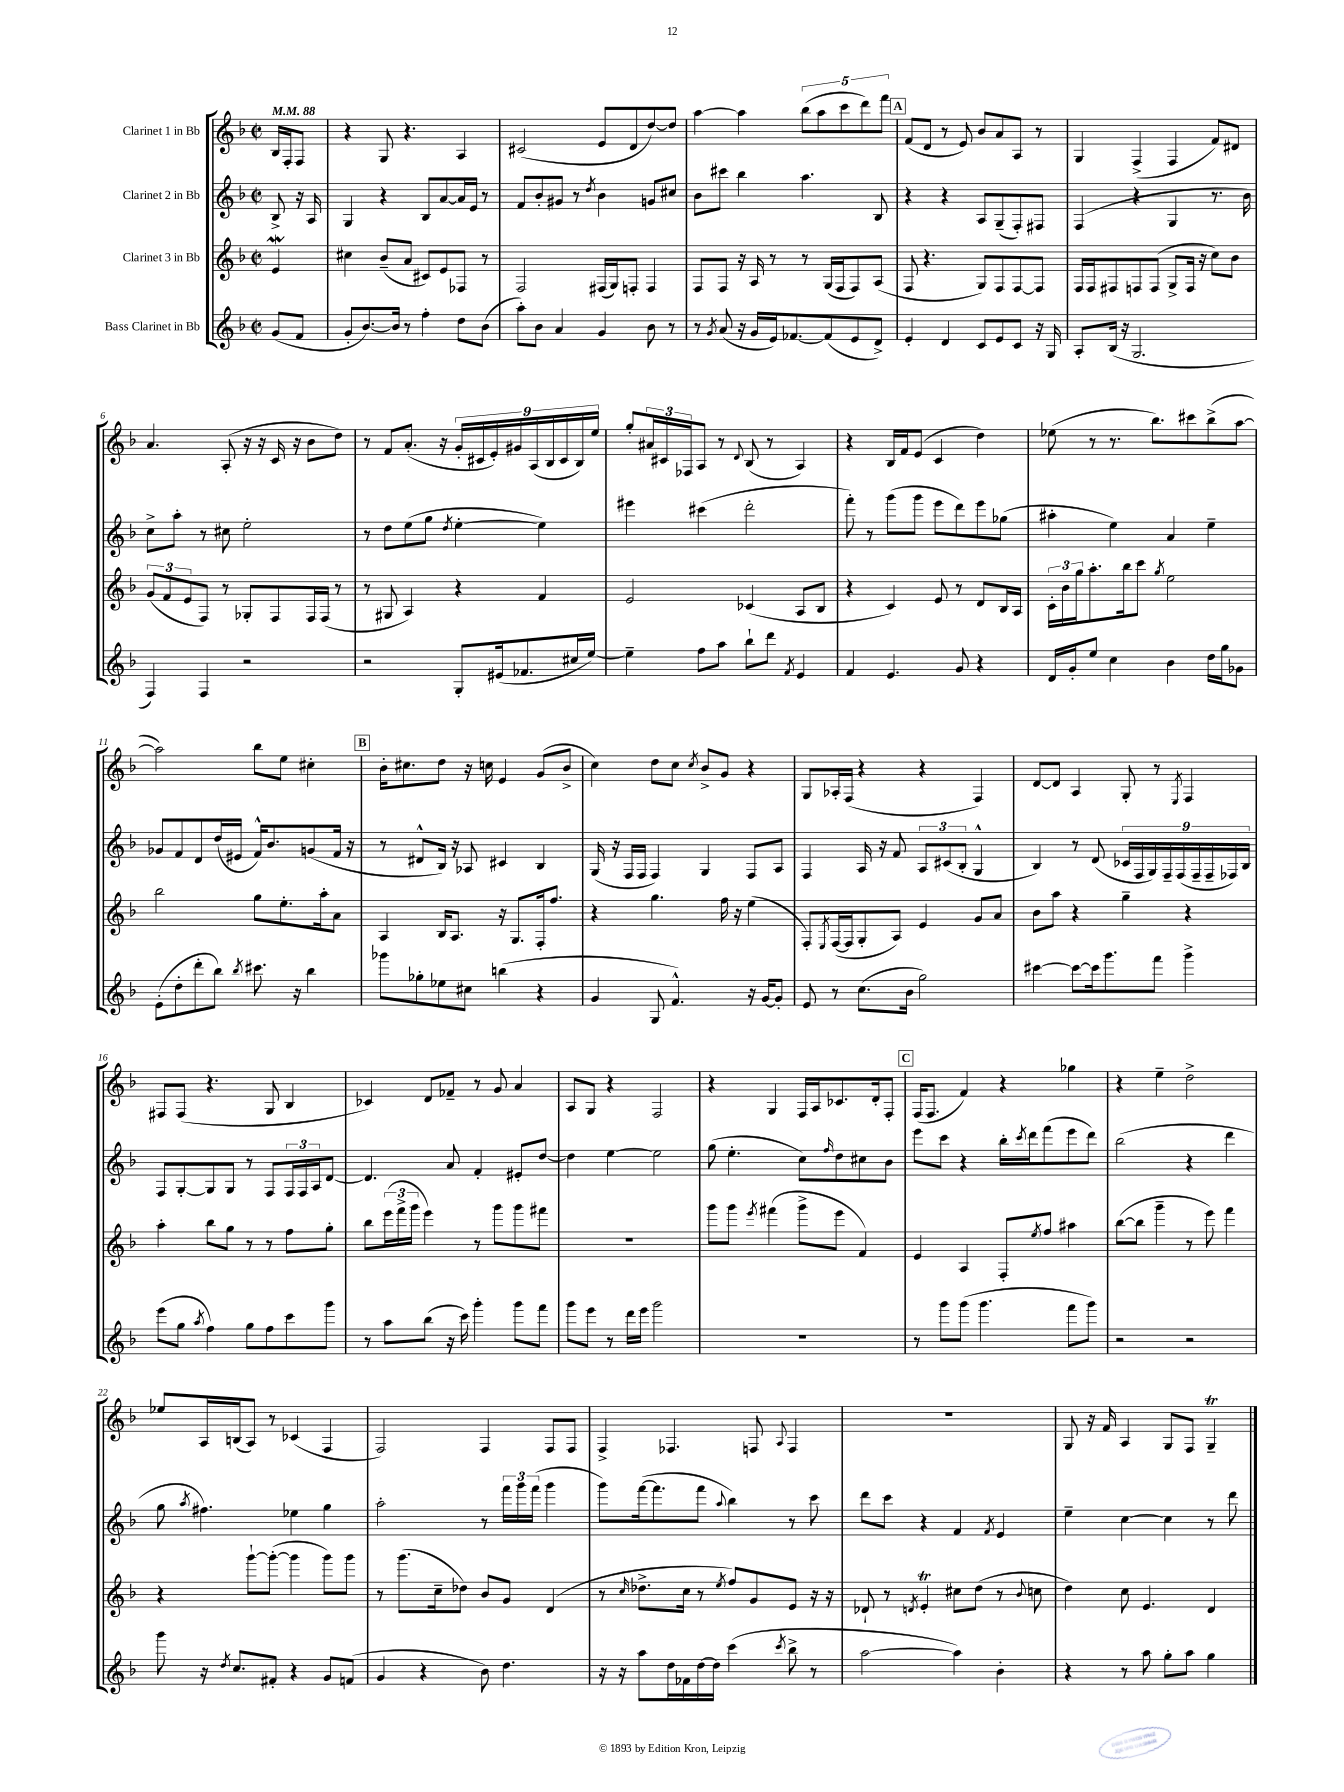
<<
\new StaffGroup <<
\new Staff = "s0" \with { instrumentName = "Clarinet 1 in Bb" } {
    \clef treble \key f \major \defaultTimeSignature \time 2/2 \partial 4 \tempo 4 = 88
    bes16 f16-. f8 |
    r4 g8 r4. a4 |
    cis'2( e'8 d'8 d''8~) d''8 |
    a''4~ a''4 \tuplet 5/4 { bes''8( a''8 c'''8 d'''8) f'''8 } |
    \mark \markup { \box "A" } f'8( d'8 r8 e'8) bes'8 a'8 a8 r8 |
    g4 f4->( f4 f'8) dis'8 |
    a'4. a8-.( r16 r16 c'16 r16 bes'8 d''8) |
    r8 f'8 a'8.-.( r16 \tuplet 9/8 { g'16-. cis'16 e'16-.) gis'16 a16( bes16 cis'16 bes16) e''16 } |
    g''8-. \tuplet 3/2 { ais'16 cis'16 fes16 } a8 r8 \appoggiatura { d'8 } bes8( r8 a4) |
    r4 bes16 f'16 e'8( c'4 d''4) |
    ees''8( r8 r8. bes''8.) cis'''8 bes''8->( a''8~ |
    a''2) bes''8 e''8 cis''4-. |
    \mark \markup { \box "B" } bes'16-. cis''8. d''8 r16 c''16 e'4 g'8( bes'8-> |
    c''4) d''8 c''8 \acciaccatura { c''8 } bes'8-> g'8 r4 |
    g8 aes16-. f16( r4 r4 f4) |
    d'8~ d'8 a4 g8-. r8 \acciaccatura { e8 } f4 |
    fis8 fis8( r4. g8 bes4 |
    ces'4) d'8 fes'8-- r8 g'8 a'4 |
    a8 g8 r4 f2 |
    r4 g4 f16 a16 ces'8. d'16-. f8-. |
    \mark \markup { \box "C" } f16( f8. f'4) r4 ges''4 |
    r4 e''4-- d''2-> |
    ees''8 a16 b16( a8) r8 ces'4( f4 |
    f2) f4 f8 f8 |
    f4-> fes4. f8 \appoggiatura { a8 } f4 |
    R1 |
    g8 r16 f'16 a4 g8 f8 g4--\trill \bar "|." |
}
\new Staff = "s1" \with { instrumentName = "Clarinet 2 in Bb" } {
    \clef treble \key f \major \defaultTimeSignature \time 2/2 \partial 4
    bes8-> r16 a16 |
    g4 r4 bes8 a'8~ a'16 e'16 r8 |
    f'8 bes'8-. gis'8 r8 \acciaccatura { d''8 } bes'4 g'8 cis''8 |
    bes'8 cis'''8 bes''4 a''4. bes8 |
    \mark \markup { \box "A" } r4 r4 a8 g8--( f8-.) fis8 |
    f4( r4 g4 r8. bes'16) |
    c''8-> a''8-. r8 cis''8 e''2-. |
    r8 d''8 e''8( g''8 \acciaccatura { d''8 } e''4~-. e''4) |
    eis'''4 cis'''4( d'''2-. |
    f'''8-.) r8 g'''8( g'''8 e'''8 d'''8) e'''8 ges''8( |
    ais''4-. e''4) a'4 e''4-- |
    ges'8 f'8 d'8 d''16( eis'16 f'16-^) bes'8. g'8( f'16 r16 |
    \mark \markup { \box "B" } r8 dis'8-^ bes16) r16 aes8 cis'4 bes4 |
    g16( r16 f16 f16 f4) g4 f8 a8 |
    f4 a16 r16 f'8 \tuplet 3/2 { a8 cis'8( bes8-. } g4-^ |
    bes4) r8 d'8( \tuplet 9/8 { ces'16 f16 g16) f16-- f16( f16-- f16-- fes16) bes16 } |
    f8 g8~-. g8 g8 r8 f8 \tuplet 3/2 { f16 f16 a16 } d'8~ |
    d'4. a'8 f'4-. eis'8-. d''8~ |
    d''4 e''4~ e''2 |
    g''8( e''4.-. c''8) \grace { f''16 } d''8 cis''8 bes'8 |
    \mark \markup { \box "C" } e'''8 c'''8 r4 bes''16-. \acciaccatura { c'''8 } d'''16 f'''8( e'''8 d'''8) |
    bes''2( r4 d'''4 |
    g''8 \acciaccatura { a''8 } fis''4.) ees''4 g''4 |
    a''2-. r8 \tuplet 3/2 { f'''16 g'''16 f'''16( } g'''4 |
    g'''8) f'''16~( f'''8. f'''8 \appoggiatura { a''8 } bes''4) r8 c'''8 |
    d'''8 c'''8 r4 f'4 \acciaccatura { f'8 } e'4 |
    e''4-- c''4~ c''4 r8 d'''8 \bar "|." |
}
\new Staff = "s2" \with { instrumentName = "Clarinet 3 in Bb" } {
    \clef treble \key f \major \defaultTimeSignature \time 2/2 \partial 4
    e'4\mordent |
    cis''4 bes'8--( a'8 cis'8) e'8 fes8 r8 |
    f2 fis16( g16) f8-. f4 |
    f8 f8 r16 a16 r8 r8 g16( f16 f8) a8( |
    \mark \markup { \box "A" } f8 r4. g8) f8 f8~ f8 |
    f16 f16 fis8 f8 f8( g8-> f16 r16 c''8) bes'8 |
    \tuplet 3/2 { g'8( f'8 e'8 } f8) r8 ges8-. f8 f16 f16( r8 |
    r8 gis8 a4) r4 f'4 |
    e'2 ces'4( a8 bes8 |
    r4 c'4) e'8 r8 d'8 bes16 a16 |
    \tuplet 3/2 { c'16-. bes'16 g''16 } a''8.-. bes''16 c'''8 \acciaccatura { g''8 } e''2 |
    bes''2 g''8 e''8.-. a''16-. a'8 |
    \mark \markup { \box "B" } a4 bes16 a8. r16 g8. f16-. f''8. |
    r4 g''4. f''16 r16 e''4( |
    f8-.) \acciaccatura { e8 } f16~( f16 g8-. a8) e'4 g'8 a'8 |
    bes'8 a''8 r4 g''4-- r4 |
    a''4-. bes''8 g''8 r8 r8 f''8 g''8-. |
    bes''8 \tuplet 3/2 { e'''16( f'''16-> g'''16 } e'''4) r8 g'''8 g'''8 fis'''8 |
    R1 |
    g'''8 g'''8 \acciaccatura { e'''8 } fis'''4( g'''8-> e'''8 f'4) |
    \mark \markup { \box "C" } e'4 a4 f8-. \acciaccatura { e''8 } f''8 ais''4 |
    bes''8~( bes''8 g'''4-- r8 e'''8) f'''4 |
    r4 g'''8~-! g'''8~-.( g'''4 g'''8) g'''8 |
    r8 g'''8.( c''16-- des''8) bes'8 g'8 d'4( |
    r8 \grace { c''16 } des''8.-> c''16 r8 \acciaccatura { e''8 } f''8) g'8 e'8 r16 r16 |
    des'8-! r8 \acciaccatura { d'8 } e'4-.\trill cis''8 d''8( r8 \appoggiatura { bes'8 } c''8 |
    d''4) c''8 e'4. d'4 \bar "|." |
}
\new Staff = "s3" \with { instrumentName = "Bass Clarinet in Bb" } {
    \clef treble \key f \major \defaultTimeSignature \time 2/2 \partial 4
    g'8( f'8 |
    g'8-. bes'8.~) bes'16 r8 f''4-. d''8 bes'8( |
    a''8-.) bes'8 a'4 g'4 bes'8 r8 |
    r8 \acciaccatura { g'8 } a'8( r16 g'16 e'16) fes'8.~ fes'8( e'8 d'8->) |
    \mark \markup { \box "A" } e'4-. d'4 c'8 e'8 c'8 r16 g16 |
    a8-. bes16( r16 g2. |
    f4) f4 r2 |
    r2 g8-. eis'16( fes'8. cis''16 e''16~) |
    e''4-- f''8 a''8 bes''8-! d'''8 \acciaccatura { f'8 } e'4 |
    f'4 e'4. g'8 r4 |
    d'16 g'16-. e''8 c''4 bes'4 d''16 g''16 ges'8 |
    e'8-.( d''8-. d'''8-. bes''8) \acciaccatura { bes''8 } cis'''8. r16 bes''4 |
    \mark \markup { \box "B" } ges'''8 ges''8-. ees''8 cis''8 b''4( r4 |
    g'4 g8 f'4.-^) r16 g'16~ g'8-. |
    e'8 r8 c''8.( bes'16 g''2) |
    cis'''4~ cis'''8~ cis'''16 g'''8. f'''8 g'''4-> |
    e'''8( g''8 \acciaccatura { a''8 } f''4) g''8 f''8 c'''8 g'''8 |
    r8 a''8 bes''8( r16 c'''16) g'''4-. g'''8 f'''8 |
    g'''8 e'''8 r8 d'''16 e'''16 g'''2 |
    R1 |
    \mark \markup { \box "C" } r8 g'''8 g'''8( g'''4. f'''8 g'''8) |
    r2 r2 |
    g'''8 r16 \acciaccatura { d''8 } c''8. fis'8-. r4 g'8 f'8( |
    g'4 r4 bes'8) d''4. |
    r16 r16 a''8 d''16 fes'16 d''16~ d''16 c'''4( \acciaccatura { c'''8 } bes''8-> r8 |
    a''2~ a''4) bes'4-. |
    r4 r8 a''8 g''8-. a''8 g''4 \bar "|." |
}
>>
>>
